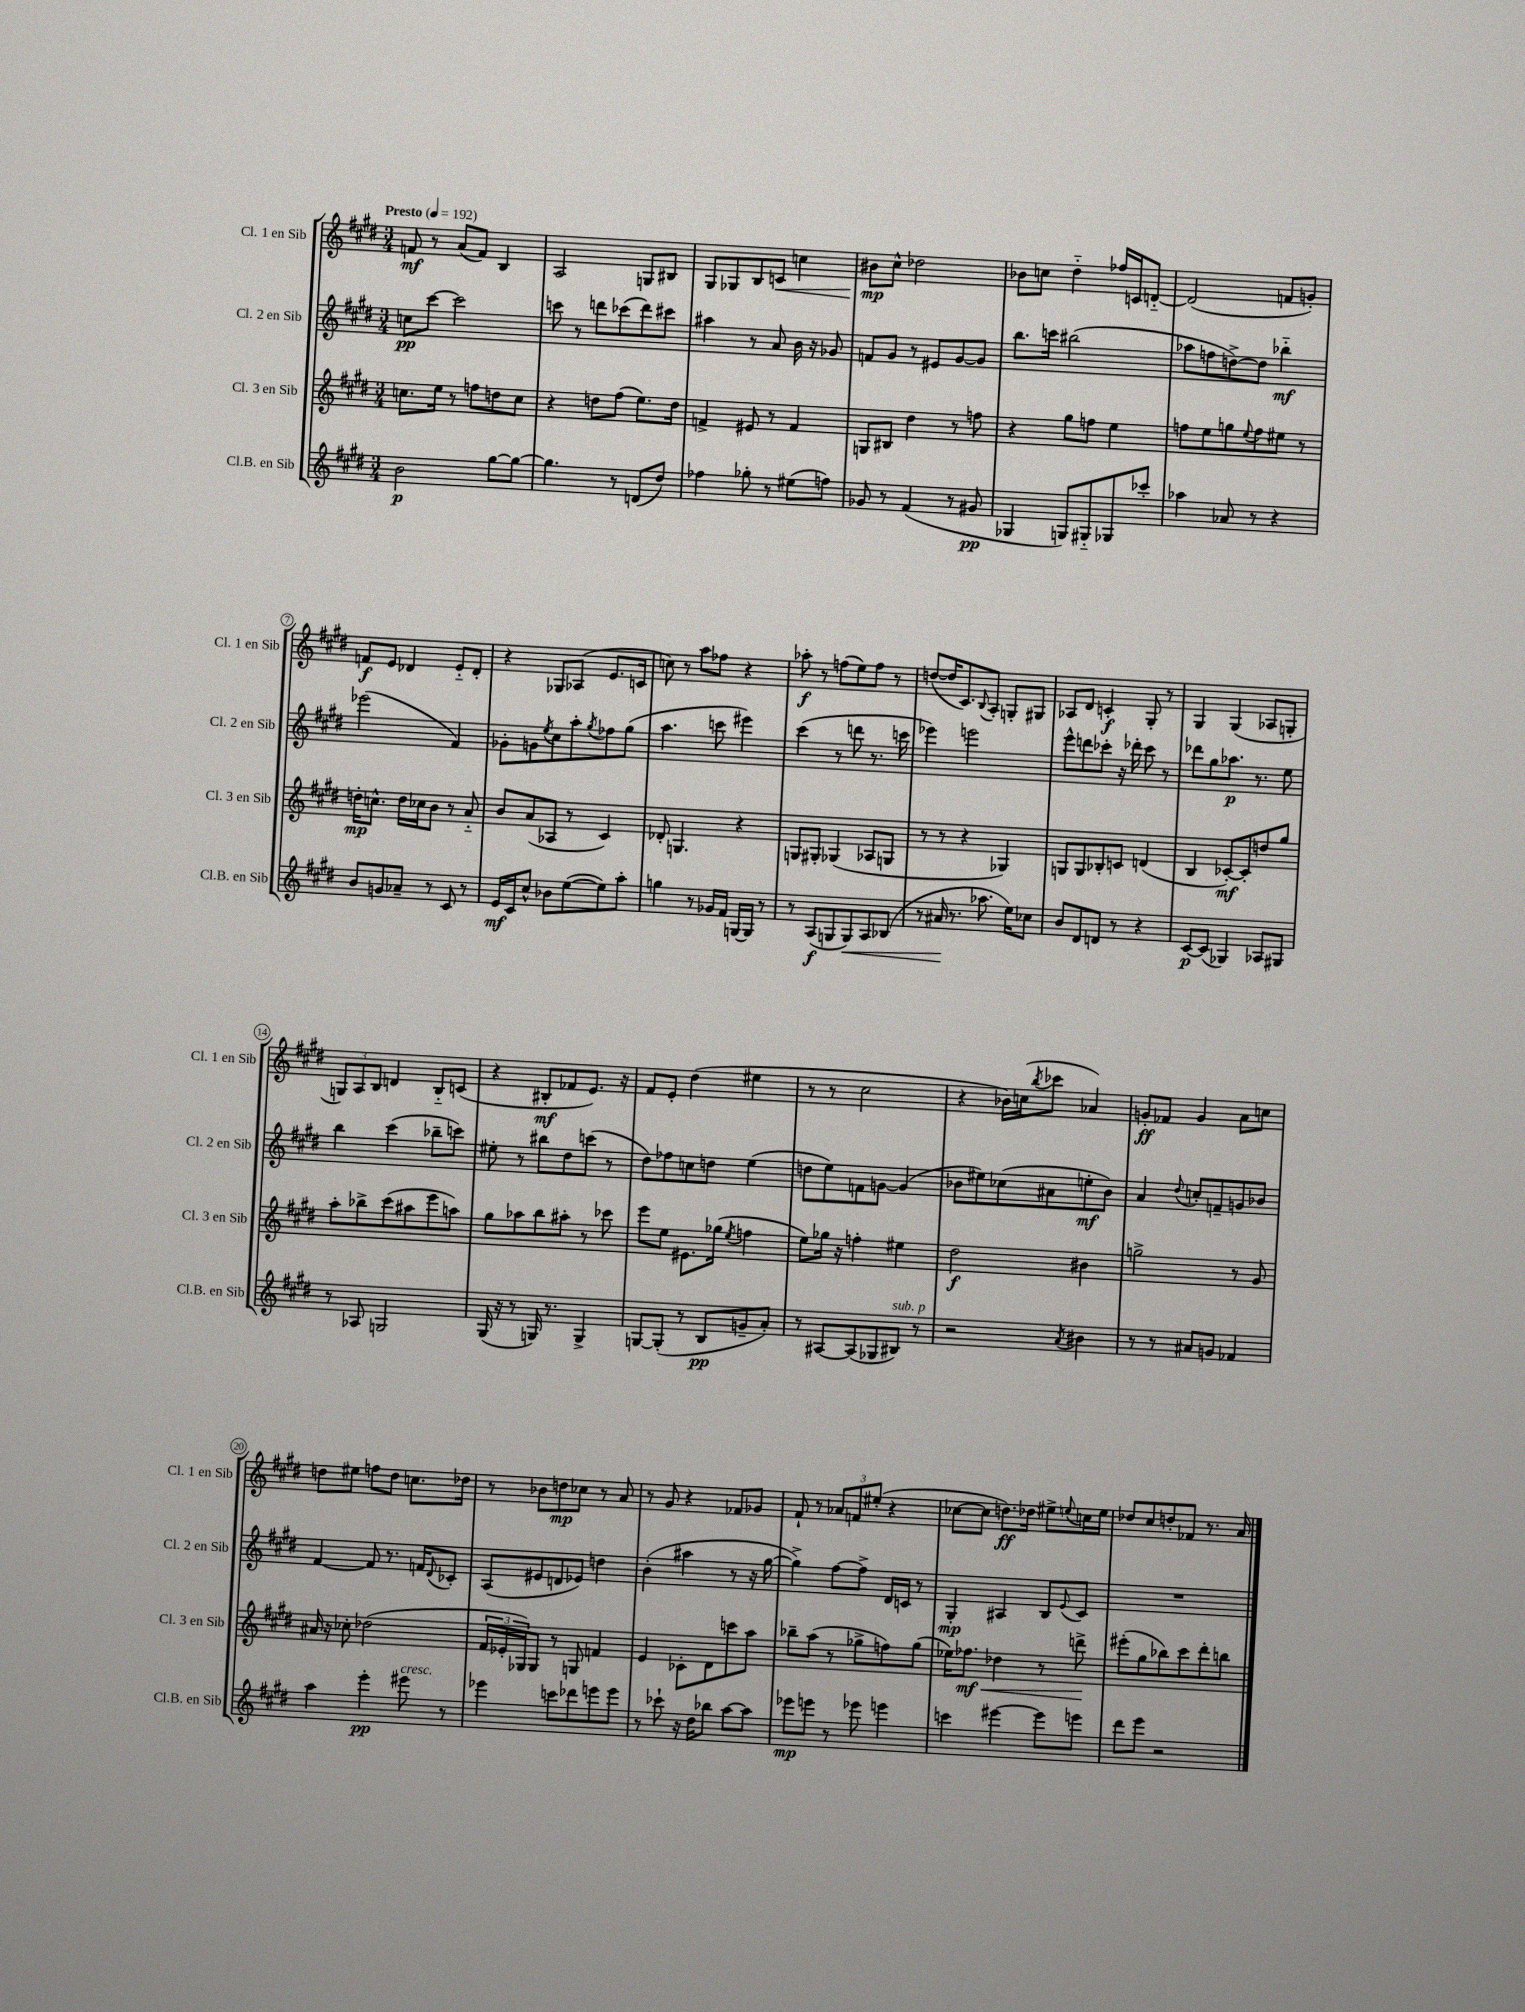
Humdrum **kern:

**kern	**dynam	**kern	**dynam	**kern	**dynam	**kern	**dynam
*part4	*part4	*part3	*part3	*part2	*part2	*part1	*part1
*staff4	*staff4	*staff3	*staff3	*staff2	*staff2	*staff1	*staff1
*I"Cl.B. en Sib	*	*I"Cl. 3 en Sib	*	*I"Cl. 2 en Sib	*	*I"Cl. 1 en Sib	*
*I'Cl.B. en Sib	*	*I'Cl. 3 en Sib	*	*I'Cl. 2 en Sib	*	*I'Cl. 1 en Sib	*
*clefG2	*	*clefG2	*	*clefG2	*	*clefG2	*
*k[f#c#g#d#]	*	*k[f#c#g#d#]	*	*k[f#c#g#d#]	*	*k[f#c#g#d#]	*
*M3/4	*	*M3/4	*	*M3/4	*	*M3/4	*
*MM192	*	*MM192	*	*MM192	*	*MM192	*
=1	=1	=1	=1	=1	=1	=1	=1
!	!	!	!	!	!	!LO:TX:a:B:t=Presto	!
2b\	p	8.ccn\L	.	8ccn\L	pp	8fn/	mf
.	.	.	.	[8ccc#\J	.	8r	.
.	.	16ee\Jk	.	.	.	.	.
.	.	8r	.	2ccc#\]	.	(8a/L	.
.	.	8ffn\L	.	.	.	8f/J)	.
[8gg#\L	.	8ddn\	.	.	.	4B/	.
8gg#\J_	.	8cc\J	.	.	.	.	.
=2	=2	=2	=2	=2	=2	=2	=2
4.gg#\]	.	4r	.	8cccn\	.	2A/	.
.	.	.	.	8r	.	.	.
.	.	8ddn\L	.	8dddn\L	.	.	.
8r	.	(8ff#\J	.	(8ccc-X\	.	.	.
(8dn/L	.	8.ee\L)	.	8ddd\)	.	8Gn/L	.
8dd#/J)	.	.	.	8ccc#X\J	.	8B#X/J	.
.	.	16dd\Jk	.	.	.	.	.
=3	=3	=3	=3	=3	=3	=3	=3
4ff-X\	.	4fn^/	.	4aa#X\	.	8G#/L	.
.	.	.	.	.	.	8G-X/	.
8gg-X'\	.	8e#X/	.	8r	.	8B/	.
!	!	!	!	!	!	!	!LO:HP:b
8r	.	8r	.	8a/	.	8cn/J	<
(8ee#X\L	.	4f/	.	16b\	.	4ccn\	.
.	.	.	.	16r	.	.	.
8ffn\J)	.	.	.	8g-X/	.	.	.
=4	=4	=4	=4	=4	=4	=4	=4
8g-X/	.	8Gn/L	.	8fn/L	.	8b#X\L	mp
8r	.	8B#X/J	.	8g#/J	.	8cc#^^\J	[
(4f#/	.	4dd#\	.	8r	.	2dd-X\	.
.	.	.	.	8e#X/L	.	.	.
8r	.	8r	.	[8g#/	.	.	.
8g#X/	pp	8ffn\	.	8g#/J]	.	.	.
=5	=5	=5	=5	=5	=5	=5	=5
4G-X/	.	4r	.	8.bb\L	.	8b-X\L	.
.	.	.	.	.	.	8ccn\J	.
.	.	.	.	16cccn\Jk	.	.	.
8Gn/L)	.	8gg#\L	.	(2bb#X\	.	4dd#\	.
8G#X/	.	8ffn\J	.	.	.	.	.
8G-X/	.	4ee\	.	.	.	16ff-X/LL	.
.	.	.	.	.	.	16cn/J	.
8ccc-X'/J	.	.	.	.	.	[8dn/J	.
=6	=6	=6	=6	=6	=6	=6	=6
4aa-X\	.	8ffn\L	.	8aa-X\L	.	(2d/]	.
.	.	8ee\	.	8ffn\	.	.	.
8a-X/	.	8ggn\	.	[8ddn^\)	.	.	.
.	.	8qqee/	.	.	.	.	.
8r	.	8ff\	.	8dd\J]	.	.	.
4r	.	8ee#X\J	.	4bb-X\	mf	8fn/L	.
.	.	8r	.	.	.	8gn'/J)	.
!!LO:LB:g=z
=7	=7	=7	=7	=7	=7	=7	=7
8b/L	.	16ddn'\KL	mp	(2eee-X\	.	8fn/L	f
.	.	8.ccn^^\J	.	.	.	.	.
8gn/	.	.	.	.	.	8e/J	.
8a-X~/J	.	16dd\LL	.	.	.	4d-X/	.
.	.	16cc-X\J	.	.	.	.	.
8r	.	8b\J	.	.	.	.	.
8c#/	.	8r	.	4f#/)	.	8e/L	.
8r	.	8a/	.	.	.	8d-'/J	.
=8	=8	=8	=8	=8	=8	=8	=8
16e/LL	mf	8b/L	.	8g-X'\L	.	4r	.
16c#/J	.	.	.	.	.	.	.
8cc#^^/J	.	(8a/	.	8gn\	.	.	.
.	.	.	.	8qee/	.	.	.
8b-X\L	.	8A-X/J	.	8cc#\	.	8G-X/L	.
([8ee\	.	8r	.	8aa'\	.	(8A-X/J	.
.	.	.	.	8qgg#/	.	.	.
8ee\])	.	4c#/)	.	8ff-X\	.	8.e/L	.
8aa'\J	.	.	.	(8gg#\J	.	.	.
.	.	.	.	.	.	16cn/Jk	.
=9	=9	=9	=9	=9	=9	=9	=9
4ggn\	.	8d-X'/	.	4.aa\	.	8ccn\)	.
.	.	4.Gn/	.	.	.	8r	.
8r	.	.	.	.	.	8aa\L	.
16g-X/LL	.	.	.	8cccn\	.	8ff-X\J	.
16f#/JJ	.	.	.	.	.	.	.
[16Gn/LL	.	4r	.	4eee#X\)	.	4r	.
16G/JJ]	.	.	.	.	.	.	.
8r	.	.	.	.	.	.	.
=10	=10	=10	=10	=10	=10	=10	=10
8r	.	8Gn/L	.	(4ccc#\	.	8aa-X'\	f
(8A/L	f	8G#X'/J	.	.	.	8r	.
8Gn/	.	(4G-X/	.	8r	.	(8ffn\L	.
!	!LO:HP:b	!	!	!	!	!	!
8G/)	<	.	.	8dddn\	.	8ee\)	.
8A/	.	8A-X/L	.	8.r	.	8ff\J	.
(8B-X/J	.	8Gn/J	.	.	.	8r	.
.	.	.	.	16cccn\	.	.	.
=11	=11	=11	=11	=11	=11	=11	=11
8r	.	8r	.	4eee-X\)	.	([8ddn/L	.
16a#X/	.	8r	.	.	.	16dd/K]	.
8.r	[	.	.	.	.	8.c#/)	.
.	.	4r	.	2eeen\	.	.	.
.	.	.	.	.	.	8qqB/	.
8.aa-X\	.	.	.	.	.	8A'/J	.
.	.	4G-X/)	.	.	.	8Gn'/L	.
16ee\KL)	.	.	.	.	.	.	.
8cc-X\J	.	.	.	.	.	8G#X/J	.
=12	=12	=12	=12	=12	=12	=12	=12
8b/L	.	8Gn/L	.	8eee^^\L	.	8A-X/L	.
8d#/	.	8G/	.	8dddn\	.	8d#/J	.
8dn/J	.	8B-X'/	.	8ccc-X'\J	.	4cn'/	f
8r	.	8cn/J	.	16r	.	.	.
.	.	.	.	16ddd-X'\	.	.	.
4r	.	(4dn/	.	8ccc-\	.	8G#'/	.
.	.	.	.	8r	.	8r	.
=13	=13	=13	=13	=13	=13	=13	=13
[8c#/L	p	4B/	.	8ddd-X\L	.	4G#/	.
(8c#/J]	.	.	.	8gg#\	.	.	.
4G-X/)	.	[8c-X'/L)	mf	8.aa-X\J	p	(4G#/	.
.	.	8c-'/]	.	.	.	.	.
.	.	.	.	8.r	.	.	.
8A-X/L	.	8ddn/	.	.	.	8A-X/L	.
8G#X/J	.	8gg#/J	.	8ee\	.	8Gn'/J	.
!!LO:LB:g=z
=14	=14	=14	=14	=14	=14	=14	=14
8r	.	8aa'\L	.	4bb\	.	12Gn/L)	.
.	.	.	.	.	.	12A/	.
8A-X/	.	8bb-X^\	.	.	.	.	.
.	.	.	.	.	.	12B/J	.
2Gn/	.	(8ccc#\	.	(4ccc#\	.	4dn/	.
.	.	8aa#X\	.	.	.	.	.
.	.	8eee\	.	8bb-X~\L	.	8B/L	.
.	.	8aan\J)	.	8cccn\J)	.	(8cn/J	.
=15	=15	=15	=15	=15	=15	=15	=15
(16G#/	.	8gg#\L	.	8ee#X'\	.	4r	.
16r	.	.	.	.	.	.	.
8r	.	8aa-X\	.	8r	.	.	.
16Gn/)	.	8bb\	.	8bb#X\L	.	8B#X'/L	mf
8.r	.	.	.	.	.	.	.
.	.	8aa#X'\J	.	8dd#\	.	8f-X/	.
4G^/	.	8r	.	(8cccn\J	.	8.e/J)	.
.	.	8ccc-X\	.	8r	.	.	.
.	.	.	.	.	.	16r	.
=16	=16	=16	=16	=16	=16	=16	=16
[8Gn/L	.	8eee\L	.	8dd#\L)	.	8f#/L	.
(8G'/J]	.	8ee\J	.	8ff-X\	.	8e'/J	.
8r	.	8.e#X\L	.	8ccn\	.	(4dd#\	.
8B/L	pp	.	.	8ddn\J	.	.	.
.	.	(16gg-X\Jk	.	.	.	.	.
.	.	8qee/	.	.	.	.	.
8gn~/	.	4ffn\	.	(4ee\	.	4ee#X\	.
8a'/J)	.	.	.	.	.	.	.
=17	=17	=17	=17	=17	=17	=17	=17
8r	.	8ee\L)	.	8ddn\L	.	8r	.
[8A#X/L	.	16gg-X\Jk	.	8ee\)	.	8r	.
.	.	16r	.	.	.	.	.
(8A#/]	.	4ffn'\	.	8fn\	.	2cc#\	.
8G-X/	.	.	.	[8gn\J	.	.	.
!LO:TX:a:i:t=sub. p	!	!	!	!	!	!	!
8B#X/J)	.	4ee#X\	.	(4g/]	.	.	.
8r	.	.	.	.	.	.	.
=18	=18	=18	=18	=18	=18	=18	=18
2r	.	2dd#\	f	8b-X\L	.	4r	.
.	.	.	.	8ee#X\)	.	.	.
.	.	.	.	(8cc-X\	.	16b-X\LL)	.
.	.	.	.	.	.	(16ccn\J	.
.	.	.	.	.	.	8qbb/	.
.	.	.	.	8a#X\	.	8ccc-X\J	.
8qa/	.	.	.	.	.	.	.
4b#X\	.	4b#X\	.	8een'\	mf	4a-X/)	.
.	.	.	.	8b-\J)	.	.	.
=19	=19	=19	=19	=19	=19	=19	=19
8r	.	2ggn^\	.	4a/	.	8gn'/L	ff
8r	.	.	.	.	.	8f-X/J	.
.	.	.	.	8qqdd#/	.	.	.
8a#X/L	.	.	.	8ccn'/L	.	4g/	.
8gn/J	.	.	.	8fn~/	.	.	.
4f-X/	.	8r	.	8gn/	.	8a\L	.
.	.	8g#/	.	8b-X/J	.	8ccn\J	.
!!LO:LB:g=z
=20	=20	=20	=20	=20	=20	=20	=20
4aa\	.	16a#X/	.	[4f#/	.	8ddn\L	.
.	.	16r	.	.	.	.	.
.	.	8cc-X'\	.	.	.	8ee#X\J	.
4eee'\	pp	(2dd-X\	.	8f#/]	.	8ffn\L	.
.	.	.	.	8.r	.	8dd\J	.
!LO:TX:a:i:t=cresc.	!	!	!	!	!	!	!
8eee#X\	.	.	.	.	.	8.ccn\L	.
.	.	.	.	16fn/KL	.	.	.
.	.	.	.	8qqd#/	.	.	.
8r	.	.	.	8c-X'/J	.	.	.
.	.	.	.	.	.	16dd-X\Jk	.
=21	=21	=21	=21	=21	=21	=21	=21
4eee-X\	.	24f#/LL	.	(8A/L	.	8r	.
.	.	24e-X'/	.	.	.	.	.
.	.	24G-X/J)	.	.	.	.	.
.	.	8G-/J	.	8e#X/	.	8b-X\L	.
8cccn\L	.	8r	.	8dn/	.	8ddn\	mp
8ddd-X\	.	8Gn/	.	8e-X/J)	.	8cc-X\J	.
8eeen\	.	4fn/	.	4ddn\	.	8r	.
8eee\J	.	.	.	.	.	8a/	.
=22	=22	=22	=22	=22	=22	=22	=22
8r	.	4e/	.	(4b'\	.	8r	.
8ccc-X`\	.	.	.	.	.	8g#/	.
16r	.	8c-X'\L	.	4aa#X\	.	4r	.
16dd#\KL	.	.	.	.	.	.	.
8bb-X\J	.	8d#\	.	.	.	.	.
[8aa\L	.	8cccn\	.	8r	.	8f-X/L	.
8aa\J]	.	8aa\J	.	16r	.	8g-X/J	.
.	.	.	.	[16gg#\	.	.	.
=23	=23	=23	=23	=23	=23	=23	=23
8eee-X\L	mp	8bb-X~\L	.	4gg#^\])	.	8f#`/	.
8eeen\J	.	(8aa\J	.	.	.	8r	.
8r	.	8r	.	[8ff#\L	.	12a-X/L	.
.	.	.	.	.	.	12fn/	.
8eee-X\	.	8gg-X^\L	.	8ff#^\J]	.	.	.
.	.	.	.	.	.	(12ee#X'/J	.
4eeen\	.	8ffn\)	.	16d#/LL	.	4r	.
.	.	.	.	16cn/JJ	.	.	.
.	.	(8gg-\J	.	8r	.	.	.
=24	=24	=24	=24	=24	=24	=24	=24
4cccn\	.	16ee-X\KL)	.	4G#'/	mp	[8cc-X\L	.
!	!	!	!LO:HP:b	!	!	!	!
.	.	8.ff-X\J	< mf	.	.	.	.
.	.	.	.	.	.	8cc-\J]	.
[4eee#X\	.	4dd-X\	.	4A#X/	.	8.ddn\L)	ff
.	.	.	.	.	.	16dd-X\Jk	.
8eee#\L]	.	8r	.	8B/L	.	8ee#X^\L	.
.	.	.	.	8qqe/	.	8qqeen/	.
8eeen\J	.	8dddn^\	.	8c#/J	.	16ccn\L	.
.	.	.	.	.	.	16ee\JJ	.
.	.	.	[	.	.	.	.
=25	=25	=25	=25	=25	=25	=25	=25
8ddd#\L	.	(8eee#X'\L	.	2.r	.	8dd-X/L	.
8eee\J	.	8gg#\	.	.	.	8cc#/	.
2r	.	8bb-X\)	.	.	.	8ddn'/	.
.	.	8ccc#\	.	.	.	8f-X/J	.
.	.	8ddd#'\	.	.	.	8.r	.
.	.	8bbn\J	.	.	.	.	.
.	.	.	.	.	.	16a/	.
==	==	==	==	==	==	==	==
*-	*-	*-	*-	*-	*-	*-	*-
